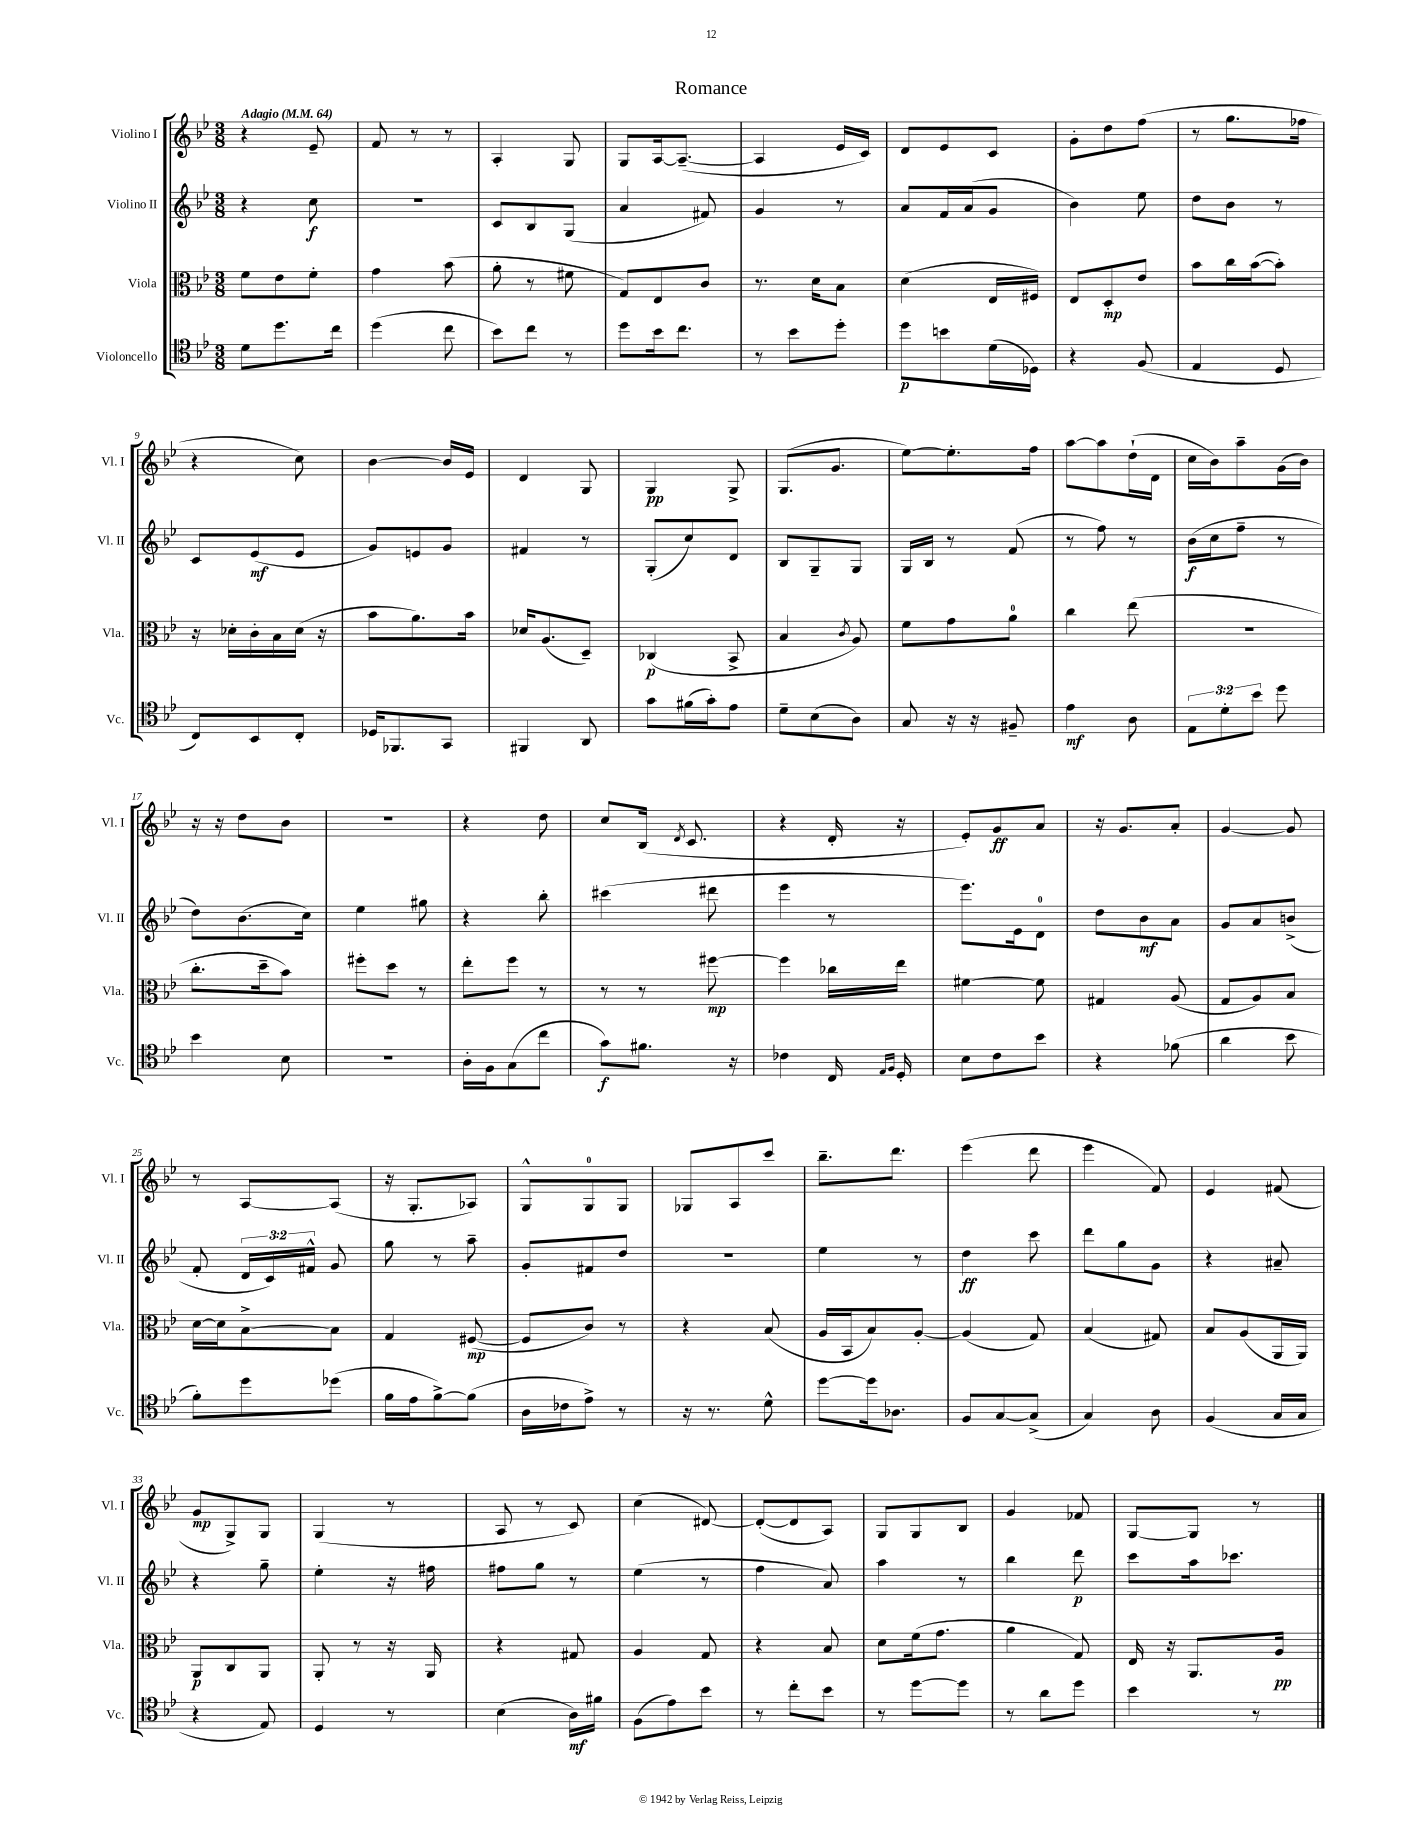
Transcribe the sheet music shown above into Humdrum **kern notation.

**kern	**dynam	**kern	**dynam	**kern	**dynam	**kern	**dynam
*part4	*part4	*part3	*part3	*part2	*part2	*part1	*part1
*staff4	*staff4	*staff3	*staff3	*staff2	*staff2	*staff1	*staff1
*I"Violoncello	*	*I"Viola	*	*I"Violino II	*	*I"Violino I	*
*I'Vc.	*	*I'Vla.	*	*I'Vl. II	*	*I'Vl. I	*
*clefC4	*	*clefC3	*	*clefG2	*	*clefG2	*
*k[b-e-]	*	*k[b-e-]	*	*k[b-e-]	*	*k[b-e-]	*
*M3/8	*	*M3/8	*	*M3/8	*	*M3/8	*
*MM64	*	*MM64	*	*MM64	*	*MM64	*
=1	=1	=1	=1	=1	=1	=1	=1
!	!	!	!	!	!	!LO:TX:a:B:t=Adagio	!
8d\L	.	8f\L	.	4r	.	4r	.
8.dd\	.	8e-\	.	.	.	.	.
.	.	8f'\J	.	8cc\	f	8e-~/	.
16cc\Jk	.	.	.	.	.	.	.
=2	=2	=2	=2	=2	=2	=2	=2
(4dd\	.	4g\	.	4.r	.	8f/	.
.	.	.	.	.	.	8r	.
8cc\	.	(8b-\	.	.	.	8r	.
=3	=3	=3	=3	=3	=3	=3	=3
8b-\L)	.	8a'\	.	8c/L	.	4A'/	.
8cc\J	.	8r	.	8B-/	.	.	.
8r	.	8f#X\	.	(8G/J	.	8G/	.
=4	=4	=4	=4	=4	=4	=4	=4
8dd\L	.	8G/L)	.	4a/	.	8G/L	.
16b-\k	.	8E-/	.	.	.	[16A/k	.
8.cc\J	.	.	.	.	.	(8.A~/J_	.
.	.	8c/J	.	8f#X/)	.	.	.
=5	=5	=5	=5	=5	=5	=5	=5
8r	.	8.r	.	4g/	.	4A/]	.
8b-\L	.	.	.	.	.	.	.
.	.	16d\KL	.	.	.	.	.
8dd'\J	.	8B-\J	.	8r	.	16e-/LL	.
.	.	.	.	.	.	16c/JJ)	.
=6	=6	=6	=6	=6	=6	=6	=6
8dd\L	p	(4d\	.	8a/L	.	8d/L	.
8bn\	.	.	.	16f/L	.	8e-/	.
.	.	.	.	(16a/J	.	.	.
(16d\L	.	16E-/LL	.	8g/J	.	8c/J	.
16D-X\JJ)	.	16F#X/JJ)	.	.	.	.	.
=7	=7	=7	=7	=7	=7	=7	=7
4r	.	8E-/L	.	4b-\)	.	8g'\L	.
.	.	8D'/	mp	.	.	8dd\	.
(8F/	.	8e-/J	.	8ee-\	.	(8ff\J	.
=8	=8	=8	=8	=8	=8	=8	=8
4E-/	.	8b-\L	.	8dd\L	.	8r	.
.	.	16cc\L	.	8b-\J	.	8.gg\L	.
.	.	([16b-\J	.	.	.	.	.
8D/	.	8b-'\J])	.	8r	.	.	.
.	.	.	.	.	.	16ff-X\Jk	.
!!LO:LB:g=z
=9	=9	=9	=9	=9	=9	=9	=9
8C/L)	.	16r	.	8c/L	.	4r	.
.	.	16d-X'\LL	.	.	.	.	.
8BB-/	.	16c'\	.	(8e-/	mf	.	.
.	.	16B-\	.	.	.	.	.
8C'/J	.	(16d-\JJ	.	8e-/J	.	8cc\)	.
.	.	16r	.	.	.	.	.
=10	=10	=10	=10	=10	=10	=10	=10
16D-X/KL	.	8b-\L	.	8g/L)	.	[4b-\	.
8.FF-X/	.	.	.	.	.	.	.
.	.	8.a\)	.	8en/	.	.	.
8GG/J	.	.	.	8g/J	.	16b-/LL]	.
.	.	16b-\Jk	.	.	.	16e-/JJ	.
=11	=11	=11	=11	=11	=11	=11	=11
4FF#X/	.	16d-X/KL	.	4f#X/	.	4d/	.
.	.	(8.A/	.	.	.	.	.
8AA/	.	8D~/J)	.	8r	.	8G/	.
=12	=12	=12	=12	=12	=12	=12	=12
8g\L	.	(4C-X/	p	(8G'/L	.	4G/	pp
(16f#X\L	.	.	.	8cc/)	.	.	.
16g'\J)	.	.	.	.	.	.	.
8e-\J	.	8BB-^/	.	8d/J	.	8G^/	.
=13	=13	=13	=13	=13	=13	=13	=13
8d~\L	.	4B-/	.	8B-/L	.	(8.G/L	.
(8B-\	.	.	.	8G~/	.	.	.
.	.	.	.	.	.	8.g/J	.
.	.	8qc/	.	.	.	.	.
8A\J)	.	8A/)	.	8G/J	.	.	.
=14	=14	=14	=14	=14	=14	=14	=14
8G/	.	8f\L	.	16G/LL	.	[8ee-\L)	.
.	.	.	.	16B-/JJ	.	.	.
16r	.	8g\	.	8r	.	8.ee-'\]	.
16r	.	.	.	.	.	.	.
8F#X~/	.	8a\J	.	(8f/	.	.	.
.	.	.	.	.	.	16ff\Jk	.
=15	=15	=15	=15	=15	=15	=15	=15
4e-\	mf	4cc\	.	8r	.	[8aa\L	.
.	.	.	.	8ff\)	.	8aa\]	.
8A\	.	(8ee-\	.	8r	.	(16dd`\L	.
.	.	.	.	.	.	16d\JJ	.
=16	=16	=16	=16	=16	=16	=16	=16
12E-\L	.	4.r	.	(16b-\LL	f	16cc\LL	.
.	.	.	.	16cc\J	.	16b-\J)	.
12d'\	.	.	.	.	.	.	.
.	.	.	.	8ff~\J	.	8aa~\	.
12b-\J	.	.	.	.	.	.	.
8dd\	.	.	.	8r	.	(16g\L	.
.	.	.	.	.	.	16b-\JJ)	.
!!LO:LB:g=z
=17	=17	=17	=17	=17	=17	=17	=17
4b-\	.	8.cc'\L	.	8dd\L)	.	16r	.
.	.	.	.	.	.	16r	.
.	.	.	.	(8.b-\	.	8dd\L	.
.	.	16dd~\k	.	.	.	.	.
8B-\	.	8b-\J)	.	.	.	8b-\J	.
.	.	.	.	16cc\Jk)	.	.	.
=18	=18	=18	=18	=18	=18	=18	=18
4.r	.	8ff#X'\L	.	4ee-\	.	4.r	.
.	.	8dd\J	.	.	.	.	.
.	.	8r	.	8gg#X\	.	.	.
=19	=19	=19	=19	=19	=19	=19	=19
16A'\LL	.	8ee-'\L	.	4r	.	4r	.
16F\J	.	.	.	.	.	.	.
(8G\	.	8ff\J	.	.	.	.	.
8cc\J	.	8r	.	8bb-'\	.	8dd\	.
=20	=20	=20	=20	=20	=20	=20	=20
8g\L)	f	8r	.	(4ccc#X\	.	8cc/L	.
8.f#X\J	.	8r	.	.	.	(16B-/Jk	.
.	.	.	.	.	.	8qd/	.
.	.	.	.	.	.	8.c/	.
.	.	[8ff#X\	mp	8ddd#X\	.	.	.
16r	.	.	.	.	.	.	.
=21	=21	=21	=21	=21	=21	=21	=21
4c-X\	.	4ff#\]	.	4eee-\	.	4r	.
16C/	.	16cc-X\LL	.	8r	.	16d'/	.
16qqE-/LL	.	.	.	.	.	.	.
16qqF/JJ	.	.	.	.	.	.	.
16D'/	.	16ee-\JJ	.	.	.	16r	.
=22	=22	=22	=22	=22	=22	=22	=22
8B-\L	.	[4f#X\	.	8.eee-\L)	.	8e-'/L)	.
8c\	.	.	.	.	.	8g/	ff
.	.	.	.	16e-\k	.	.	.
8b-\J	.	8f#\]	.	8d\J	.	8a/J	.
=23	=23	=23	=23	=23	=23	=23	=23
4r	.	4G#X/	.	8dd\L	.	16r	.
.	.	.	.	.	.	8.g/L	.
.	.	.	.	8b-\	mf	.	.
(8f-X\	.	(8A/	.	8a\J	.	8a'/J	.
=24	=24	=24	=24	=24	=24	=24	=24
4a\	.	8G/L	.	8g/L	.	[4g/	.
.	.	8A/)	.	8a/	.	.	.
8b-\	.	8B-/J	.	(8bn^/J	.	8g/]	.
!!LO:LB:g=z
=25	=25	=25	=25	=25	=25	=25	=25
8f'\L)	.	[16d\LL	.	8f'/	.	8r	.
.	.	16d\J]	.	.	.	.	.
8dd\	.	[8B-^\	.	24d/LL	.	[8A/L	.
.	.	.	.	24c/)	.	.	.
.	.	.	.	24f#X^^/JJ	.	.	.
(8dd-X\J	.	8B-\J]	.	8g/	.	(8A/J]	.
=26	=26	=26	=26	=26	=26	=26	=26
16f\LL	.	4G/	.	8gg\	.	16r	.
16e-\J	.	.	.	.	.	8.G'/L	.
[8f^\)	.	.	.	8r	.	.	.
(8f\J]	.	([8F#X/	mp	8aa~\	.	8A-X/J)	.
=27	=27	=27	=27	=27	=27	=27	=27
16A\LL	.	8F#/L]	.	8g'/L	.	8G^^/L	.
16c-X\J	.	.	.	.	.	.	.
8e-^\J)	.	8c/J)	.	8f#X/	.	8G/	.
8r	.	8r	.	8dd/J	.	8G/J	.
=28	=28	=28	=28	=28	=28	=28	=28
16r	.	4r	.	4.r	.	8G-X/L	.
8.r	.	.	.	.	.	.	.
.	.	.	.	.	.	8A/	.
8d^^\	.	(8B-/	.	.	.	8ccc/J	.
=29	=29	=29	=29	=29	=29	=29	=29
[8dd\L	.	16A/LL	.	4ee-\	.	8.bb-~\L	.
.	.	16BB-/J	.	.	.	.	.
16dd\k]	.	8B-/)	.	.	.	.	.
8.A-X\J	.	.	.	.	.	8.ddd\J	.
.	.	[8A'/J	.	8r	.	.	.
=30	=30	=30	=30	=30	=30	=30	=30
8F/L	.	(4A/]	.	4dd\	ff	(4eee-\	.
[8G/	.	.	.	.	.	.	.
(8G^/J]	.	8G/)	.	8ccc\	.	8ddd\	.
=31	=31	=31	=31	=31	=31	=31	=31
4G/)	.	(4B-/	.	8ddd\L	.	4eee-\	.
.	.	.	.	8gg\	.	.	.
8A\	.	8G#X/)	.	8g\J	.	8f/)	.
=32	=32	=32	=32	=32	=32	=32	=32
(4F/	.	8B-/L	.	4r	.	4e-/	.
.	.	(8A/	.	.	.	.	.
16G/LL	.	16AA/L	.	8a#X~/	.	(8f#X/	.
16G/JJ	.	16AA/JJ)	.	.	.	.	.
!!LO:LB:g=z
=33	=33	=33	=33	=33	=33	=33	=33
4r	.	8AA/L	p	4r	.	8g/L	mp
.	.	8C/	.	.	.	8G^/)	.
8E-/)	.	8AA/J	.	8gg~\	.	8G/J	.
=34	=34	=34	=34	=34	=34	=34	=34
4D/	.	8AA'/	.	4ee-'\	.	(4G/	.
.	.	8r	.	.	.	.	.
8r	.	16r	.	16r	.	8r	.
.	.	16AA/	.	16ff#X\	.	.	.
=35	=35	=35	=35	=35	=35	=35	=35
(4B-\	.	4r	.	8ff#X\L	.	8A/	.
.	.	.	.	8gg\J	.	8r	.
16A\LL)	mf	8G#X/	.	8r	.	8c/)	.
16f#X\JJ	.	.	.	.	.	.	.
=36	=36	=36	=36	=36	=36	=36	=36
(8F\L	.	4A/	.	(4ee-\	.	(4cc\	.
8e-\)	.	.	.	.	.	.	.
8b-\J	.	8G/	.	8r	.	[8d#X/)	.
=37	=37	=37	=37	=37	=37	=37	=37
8r	.	4r	.	4ff\	.	(8d#'/L_	.
8cc'\L	.	.	.	.	.	8d#/]	.
8b-\J	.	8B-/	.	8a/)	.	8A/J)	.
=38	=38	=38	=38	=38	=38	=38	=38
8r	.	8d\L	.	4aa\	.	8G/L	.
[8dd\L	.	(16f\k	.	.	.	8G/	.
.	.	8.g\J	.	.	.	.	.
8dd\J]	.	.	.	8r	.	8B-/J	.
=39	=39	=39	=39	=39	=39	=39	=39
8r	.	4a\	.	4bb-\	.	4g/	.
8a\L	.	.	.	.	.	.	.
8dd\J	.	8G/)	.	8ddd\	p	8f-X/	.
=40	=40	=40	=40	=40	=40	=40	=40
4b-\	.	16E-/	.	8ccc\L	.	[8G/L	.
.	.	16r	.	.	.	.	.
.	.	8.AA/L	.	16aa\k	.	8G/J]	.
.	.	.	.	8.ccc-X\J	.	.	.
8r	.	.	.	.	.	8r	.
.	.	16A/Jk	pp	.	.	.	.
==	==	==	==	==	==	==	==
*-	*-	*-	*-	*-	*-	*-	*-
